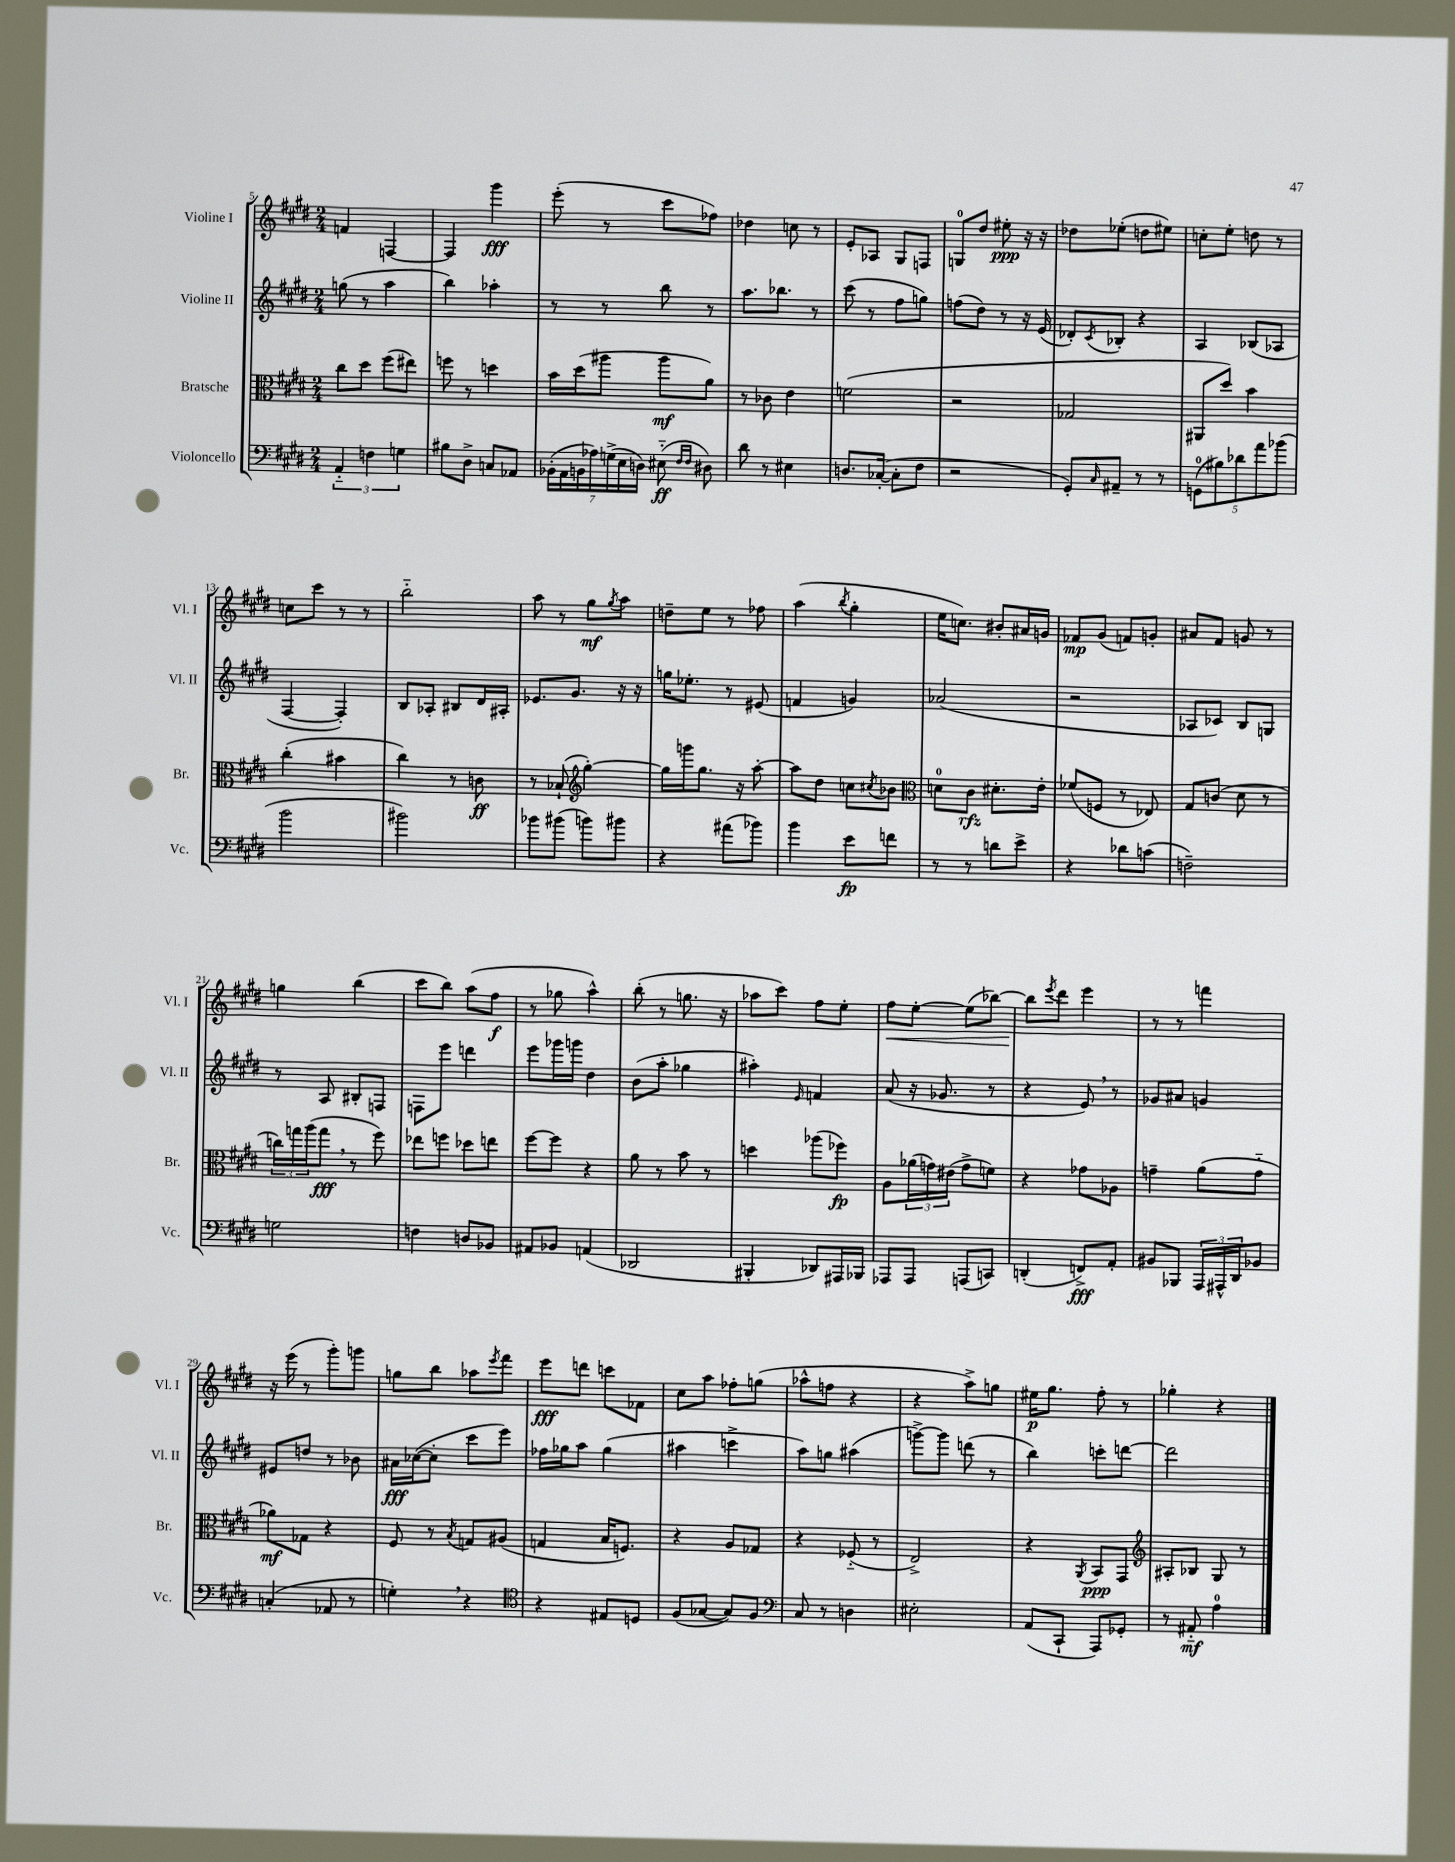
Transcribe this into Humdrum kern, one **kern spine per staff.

**kern	**kern	**kern	**kern
*staff4	*staff3	*staff2	*staff1
*clefF4	*clefC3	*clefG2	*clefG2
*k[f#c#g#d#]	*k[f#c#g#d#]	*k[f#c#g#d#]	*k[f#c#g#d#]
*M2/4	*M2/4	*M2/4	*M2/4
6AA'~	8cc#	(8gg	4f
.	8dd#	8r	.
6F	.	.	.
.	(8ff#	4aa	[4F
6G	.	.	.
.	8ee#)	.	.
=	=	=	=
8B#	8ff	4bb)	4F]
8D#^	8r	.	.
8C	4dd	4aa-'	4ggg#
8AA-	.	.	.
=	=	=	=
(28BB-'	16b	8r	(8eee'
28AA	.	.	.
.	(16dd#	.	.
28BB	.	.	.
28A-)	.	.	.
.	8aa#	8r	8r
(28G^	.	.	.
28E	.	.	.
28D)	.	.	.
(8E#'~	8aa#	8bb	8ccc#
16qqF#	.	.	.
16qqF#	.	.	.
8D#)	8a)	8r	8ff-)
=	=	=	=
8d#	8r	8.aa	4dd-
8r	8c-	.	.
.	.	8.bb-	.
4E#	4e	.	8cc
.	.	8r	8r
=	=	=	=
8.D	(2f	(8ccc#	8e'
.	.	8r	8A-
([16C-'	.	.	.
8C-']	.	8ff#	8G#
8F#	.	8gg)	8F
=	=	=	=
2r	2r	(8ff	8G
.	.	8dd#)	8dd#
.	.	8r	8ee#'
.	.	16r	16r
.	.	(16e	16r
=	=	=	=
8GG#')	2G-	8d-')	8dd-
16qqC#	.	8qc#	.
8AA#~	.	8B-'	(8ee-'
8r	.	4r	8dd
8r	.	.	8ee#)
=	=	=	=
(10GG	8AA#	4A	8cc'
10B#)	.	.	.
.	8dd#)	.	8ee'
10d-	.	.	.
.	4b	(8B-	8dd
10a	.	.	.
.	.	8A-	8r
(10b-	.	.	.
=	=	=	=
2b	(4cc#'	[4F#	8cc
.	.	.	8ccc#
.	4b#	4F#'])	8r
.	.	.	8r
=	=	=	=
2b#)	4cc#)	8B	2bb'~
.	.	8A-'	.
.	8r	8B#	.
.	8c	16d#	.
.	.	16A#'	.
=	=	=	=
8b-	8r	8.e-	8aa
(8b#	(8B-`	.	8r
.	.	8.g#	.
*	*clefG2	*	*
8b)	[4gg#')	.	8gg#
.	.	.	8qgg#
8b#	.	16r	8aa
.	.	16r	.
=	=	=	=
4r	16gg#]	16gg	8dd~
.	16ggg	8.ee-'	.
.	8.gg#	.	8ee
(8a#	.	8r	8r
.	16r	.	.
8b-)	[8aa'	(8e#	8ff-
=	=	=	=
4b	8aa]	4f	(4aa
.	8dd#	.	.
.	.	.	8qbb
8e	8cc	4g)	4gg#'
.	8qcc#	.	.
8f	8b-	.	.
=	=	=	=
*	*clefC3	*	*
8r	8d	(2a-	16ee
.	.	.	8.cc)
8r	8c#	.	.
8d	8.d#'	.	8b#'
8e^	.	.	16a#
.	16e'	.	16g
=	=	=	=
4r	(8f-	2r	8f-
.	8F	.	(8g#
8d-	8r	.	8f)
(8c	8E-)	.	8g'
=	=	=	=
2F~)	8G#	8A-	8a#
.	(8c	8c-)	8f#
.	8d#	8B	8g
.	8r	8G	8r
=	=	=	=
2G	24cc)	8r	4gg
.	24gg	.	.
.	(24aa	.	.
.	8gg	8A	.
.	8r	8B#'	(4bb
.	8ff#)	8F	.
=	=	=	=
4F	8ee-	8F	8ccc#
.	8ff	8eee	8bb)
8D	8dd-	4ddd	(8aa
8BB-	8ee	.	8ff#
=	=	=	=
8AA#	[8ff#	8eee	8r
8BB-	8ff#]	16ggg-	8gg-
.	.	16ggg	.
(4AA	4r	4dd#	4aa^^)
=	=	=	=
2DD-	8a	(8b	(8bb'
.	8r	8aa'	8r
.	8b	4gg-	8.gg
.	8r	.	.
.	.	.	16r
=	=	=	=
4BBB#'	4dd	4aa#')	8aa-
.	.	.	8ccc#)
.	.	16qqe	.
8DD-)	(8aa-	4f	8ff#
16AAA#	8ff-)	.	8ee'
16BBB-	.	.	.
=	=	=	=
8AAA-	8A	(8a	8ff#
8AAA-	(24a-	16r	[8ee'
.	24g)	.	.
.	.	8.g-	.
.	(24e#	.	.
(8AAA	8g^	.	(8ee]
8CC)	8f)	8r	[8bb-)
=	=	=	=
(4DD'	4r	4r	8bb-]
.	.	.	8qeee
.	.	.	8ddd#
8FF^)	8g-	8e)	4eee
8AA'	8A-	8r	.
=	=	=	=
8BB#	4g~	8g-	8r
8BBB-	.	8a#	8r
24AAA	(8a	4g	4fff
24AAA#^^	.	.	.
24DD#	.	.	.
8BB-	8g'~	.	.
=	=	=	=
(4C'	8a-)	8e#	16r
.	.	.	(16eee
.	8G-	8dd	8r
8AA-	4r	8r	8ggg#')
8r	.	8b-	8ggg
=	=	=	=
4G')	8F#	16a#	8gg
.	.	([16cc-	.
.	8r	8cc-']	8bb
.	8qB	.	.
4r	8G	8ccc#	8aa-
.	.	.	8qeee
.	(8A#	8eee)	8fff#
=	=	=	=
*clefC4	*	*	*
4r	4G	16ff-	8eee
.	.	16gg-	.
.	.	8aa	8ddd
8E#	16B	(4gg-	8ccc
.	8.F)	.	.
8D	.	.	8f-
=	=	=	=
(8F#	4r	4aa#	8cc#
[8G-	.	.	8aa
8G-])	8A	4ccc^	8ff-'
8F#	8G-	.	(8gg
=	=	=	=
*clefF4	*	*	*
8C#	4r	8aa)	8aa-^^
8r	.	8gg	8ff
4D	(8F-'~	(4aa#	4r
.	8r	.	.
=	=	=	=
2E#'	2E^)	[8ggg^)	4r
.	.	8ggg]	.
.	.	(8ddd	8aa^)
.	.	8r	8gg
=	=	=	=
(8AA	4r	4bb)	16ee#
.	.	.	8.gg#
8CC#`	.	.	.
.	8qAA	.	.
8AAA)	8BB	8ccc'	8ff#'
8GG-'	8GG#	[8ddd	8r
=	=	=	=
*	*clefG2	*	*
8r	8A#'	2ddd]	4gg-'
8AA#'~	8B-	.	.
4A	8G#	.	4r
.	8r	.	.
==	==	==	==
*-	*-	*-	*-
